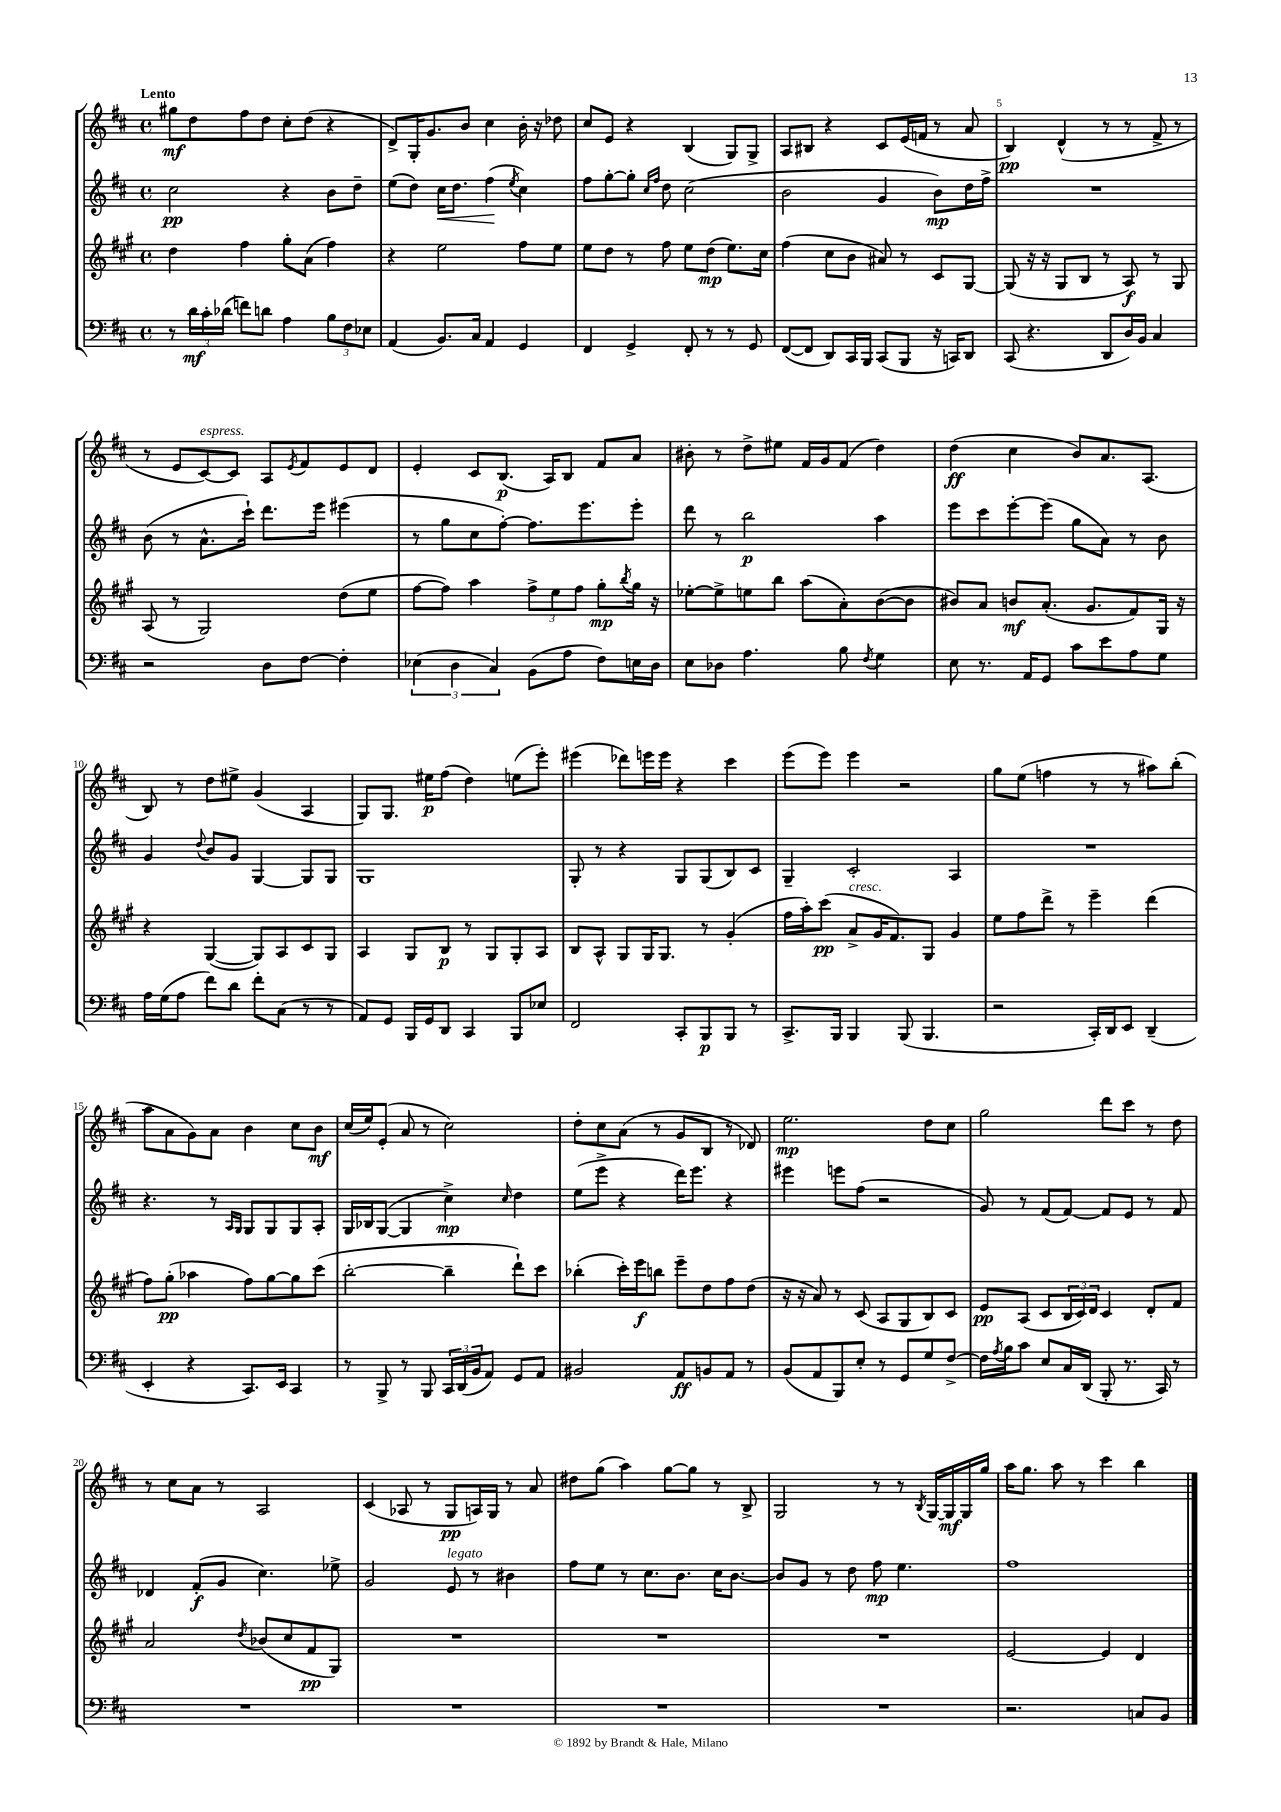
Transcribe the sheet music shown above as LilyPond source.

<<
\new StaffGroup <<
\new Staff = "s0" {
    \clef treble \key d \major \defaultTimeSignature \time 4/4 \tempo "Lento"
    gis''8\mf d''8 fis''8 d''8 cis''8-. d''8( r4 |
    d'8->) g16-. g'8. b'8 cis''4 b'16-. r16 des''8 |
    cis''8 e'8 r4 b4( g8) g8-> |
    a8 bis8 r4 cis'8 e'16( f'16 r8 a'8 |
    b4\pp) d'4-^( r8 r8 fis'8-> r8 |
    r8 e'8 cis'8~^\markup { \italic "espress." }) cis'8 a8 \acciaccatura { e'8 } fis'8 e'8 d'8 |
    e'4-. cis'8 b8.\p( a16) b8 fis'8 a'8 |
    bis'8-. r8 d''8-> eis''8 fis'16 g'16 fis'8( d''4) |
    d''4\ff( cis''4 b'8) a'8. a8.( |
    b8) r8 d''8 eis''8-> g'4( a4 |
    g8) g8. eis''16\p fis''8( d''4) e''8( e'''8-.) |
    eis'''4( des'''8) e'''16 e'''16 r4 cis'''4 |
    e'''8( e'''8) e'''4 r2 |
    g''8 e''8( f''4 r8 r8 ais''8) b''8-.( |
    a''8 a'8 g'8) a'8 b'4 cis''8 b'8\mf |
    cis''16( e''16) e'8-.( a'8 r8 cis''2) |
    d''8-. cis''8 a'8( r8 g'8 b8 r8 des'8) |
    e''2.\mp d''8 cis''8 |
    g''2 d'''8 cis'''8 r8 d''8 |
    r8 cis''8 a'8 r8 a2 |
    cis'4( aes8 r8 g8\pp a16) g16 r8 a'8 |
    dis''8 g''8( a''4) g''8~ g''8 r8 b8-> |
    g2 r8 r8 \acciaccatura { b8 } g16~ g16\mf g16 g''16 |
    a''16 g''8. a''8 r8 cis'''4 b''4 \bar "|." |
}
\new Staff = "s1" {
    \clef treble \key d \major \defaultTimeSignature \time 4/4
    cis''2\pp r4 b'8 d''8-- |
    e''8( d''8) cis''16\< d''8. fis''4\!( \acciaccatura { e''8 } cis''4) |
    fis''8 g''8~-. g''8-. \grace { cis''16 fis''16 } d''8 cis''2( |
    b'2 g'4 b'8\mp) d''16 fis''16-> |
    R1 |
    b'8( r8 a'8.-^ cis'''16-!) d'''8. e'''16 eis'''4( |
    r8 g''8 cis''8 fis''8~-.) fis''8. e'''8. e'''8-. |
    d'''8 r8 b''2\p a''4 |
    e'''8 cis'''8 e'''8~-. e'''8( g''8 a'8) r8 b'8 |
    g'4 \appoggiatura { d''8 } b'8 g'8 g4~ g8 g8 |
    g1 |
    g8-. r8 r4 g8 g8( b8) cis'8 |
    g4-- cis'2-. a4 |
    R1 |
    r4. r8 \grace { a16 g16 } g8 g8 g8 a8-. |
    g16 bes16 g8~( g4 cis''4->\mp) \grace { cis''16 } d''4 |
    e''8( e'''8-> r4 d'''16) e'''8. r4 |
    eis'''4 e'''8 fis''8( r2 |
    g'8) r8 fis'8( fis'8~) fis'8 e'8 r8 fis'8 |
    des'4 fis'8-.\f( g'8 cis''4.) ees''8-> |
    g'2 e'8^\markup { \italic "legato" } r8 bis'4 |
    fis''8 e''8 r8 cis''8. b'8. cis''16 b'8.~ |
    b'8 g'8 r8 d''8 fis''8\mp e''4. |
    fis''1 \bar "|." |
}
\new Staff = "s2" {
    \clef treble \key a \major \defaultTimeSignature \time 4/4
    d''4 fis''4 gis''8-. a'8( fis''4) |
    r4 e''2 fis''8 e''8 |
    e''8 d''8 r8 fis''8 e''8 d''8\mp( e''8.) cis''16 |
    fis''4( cis''8 b'8 ais'8) r8 cis'8 gis8~ |
    gis8( r16 r16 gis8 b8 r8 a8\f) r8 gis8 |
    a8( r8 gis2) d''8( e''8 |
    fis''8~ fis''8) a''4 \tuplet 3/2 { fis''8-> e''8 fis''8 } gis''8-.\mp \acciaccatura { b''8 } gis''16 r16 |
    ees''8~-. ees''8-> e''8 b''8 a''8( a'8-.) b'8~( b'8 |
    bis'8) a'8 b'8\mf a'8.-.( gis'8. fis'8) gis16 r16 |
    r4 gis4~( gis8) a8 cis'8 gis8 |
    a4 gis8 b8\p r8 gis8 gis8-. a8 |
    b8 a8-^ gis8 gis16 gis8. r8 gis'4-.( |
    fis''16 a''16-.) cis'''8\pp( a'8->^\markup { \italic "cresc." } gis'16 fis'8.) gis8 gis'4 |
    e''8 fis''8 d'''8-> r8 e'''4-- d'''4( |
    fis''8) gis''8-.\pp( aes''4 fis''8) gis''8~ gis''8 cis'''8( |
    b''2~-. b''4-- d'''8-!) cis'''8 |
    bes''4-.( cis'''16-.) e'''16\f b''8 e'''8-- d''8 fis''8 d''8( |
    r16 r16 a'8) r8 cis'8( a8 gis8 b8) cis'8 |
    e'8\pp a8( cis'8 \tuplet 3/2 { b16 cis'16) d'16 } cis'4 d'8-. fis'8 |
    a'2 \acciaccatura { d''8 } bes'8( cis''8 fis'8\pp gis8) |
    R1 |
    R1 |
    R1 |
    e'2~ e'4 d'4 \bar "|." |
}
\new Staff = "s3" {
    \clef bass \key d \major \defaultTimeSignature \time 4/4
    r8 \tuplet 3/2 { d'16\mf cis'16-. des'16( } f'8) d'8 a4 \tuplet 3/2 { b8 fis8 ees8 } |
    a,4( b,8.) cis16 a,4 g,4 |
    fis,4 g,4-> fis,8-. r8 r8 g,8 |
    fis,8~( fis,8 d,8) cis,16 b,,16 cis,8( b,,8 r16 c,16) d,8 |
    cis,8( r4. d,8 d16) b,16 cis4 |
    r2 d8 fis8~ fis4-. |
    \tuplet 3/2 { ees4( d4 cis4) } b,8( a8 fis8) e16 d16 |
    e8 des8 a4. b8 \acciaccatura { fis8 } g4 |
    e8 r8. a,16 g,8 cis'8 e'8 a8 g8 |
    a16 g16( a8 fis'8) d'8 fis'8-. cis8( r8 r8 |
    a,8) g,8 b,,16 g,16 d,8 cis,4 b,,8 ees8 |
    fis,2 cis,8-. b,,8\p b,,8 r8 |
    cis,8.-> b,,16 b,,4 b,,8( b,,4. |
    r2 cis,16-.) d,16 e,8 d,4--( |
    e,4-. r4 cis,8.) e,16 cis,4 |
    r8 b,,8-> r8 b,,8 \tuplet 3/2 { cis,16 d,16( b,16 } a,8) g,8 a,8 |
    bis,2 a,8\ff b,8 a,8 r8 |
    b,8( a,8 b,,8) e8-. r8 g,8 g8 fis8~-> |
    fis16 \acciaccatura { a8 } b16 cis'8 e8 cis16 d,16( b,,8-. r8. cis,16) r8 |
    R1 |
    R1 |
    R1 |
    R1 |
    r2. c8 b,8 \bar "|." |
}
>>
>>
\layout { \context { \Score \override BarNumber.break-visibility = ##(#f #t #t) barNumberVisibility = #(every-nth-bar-number-visible 5) } }
